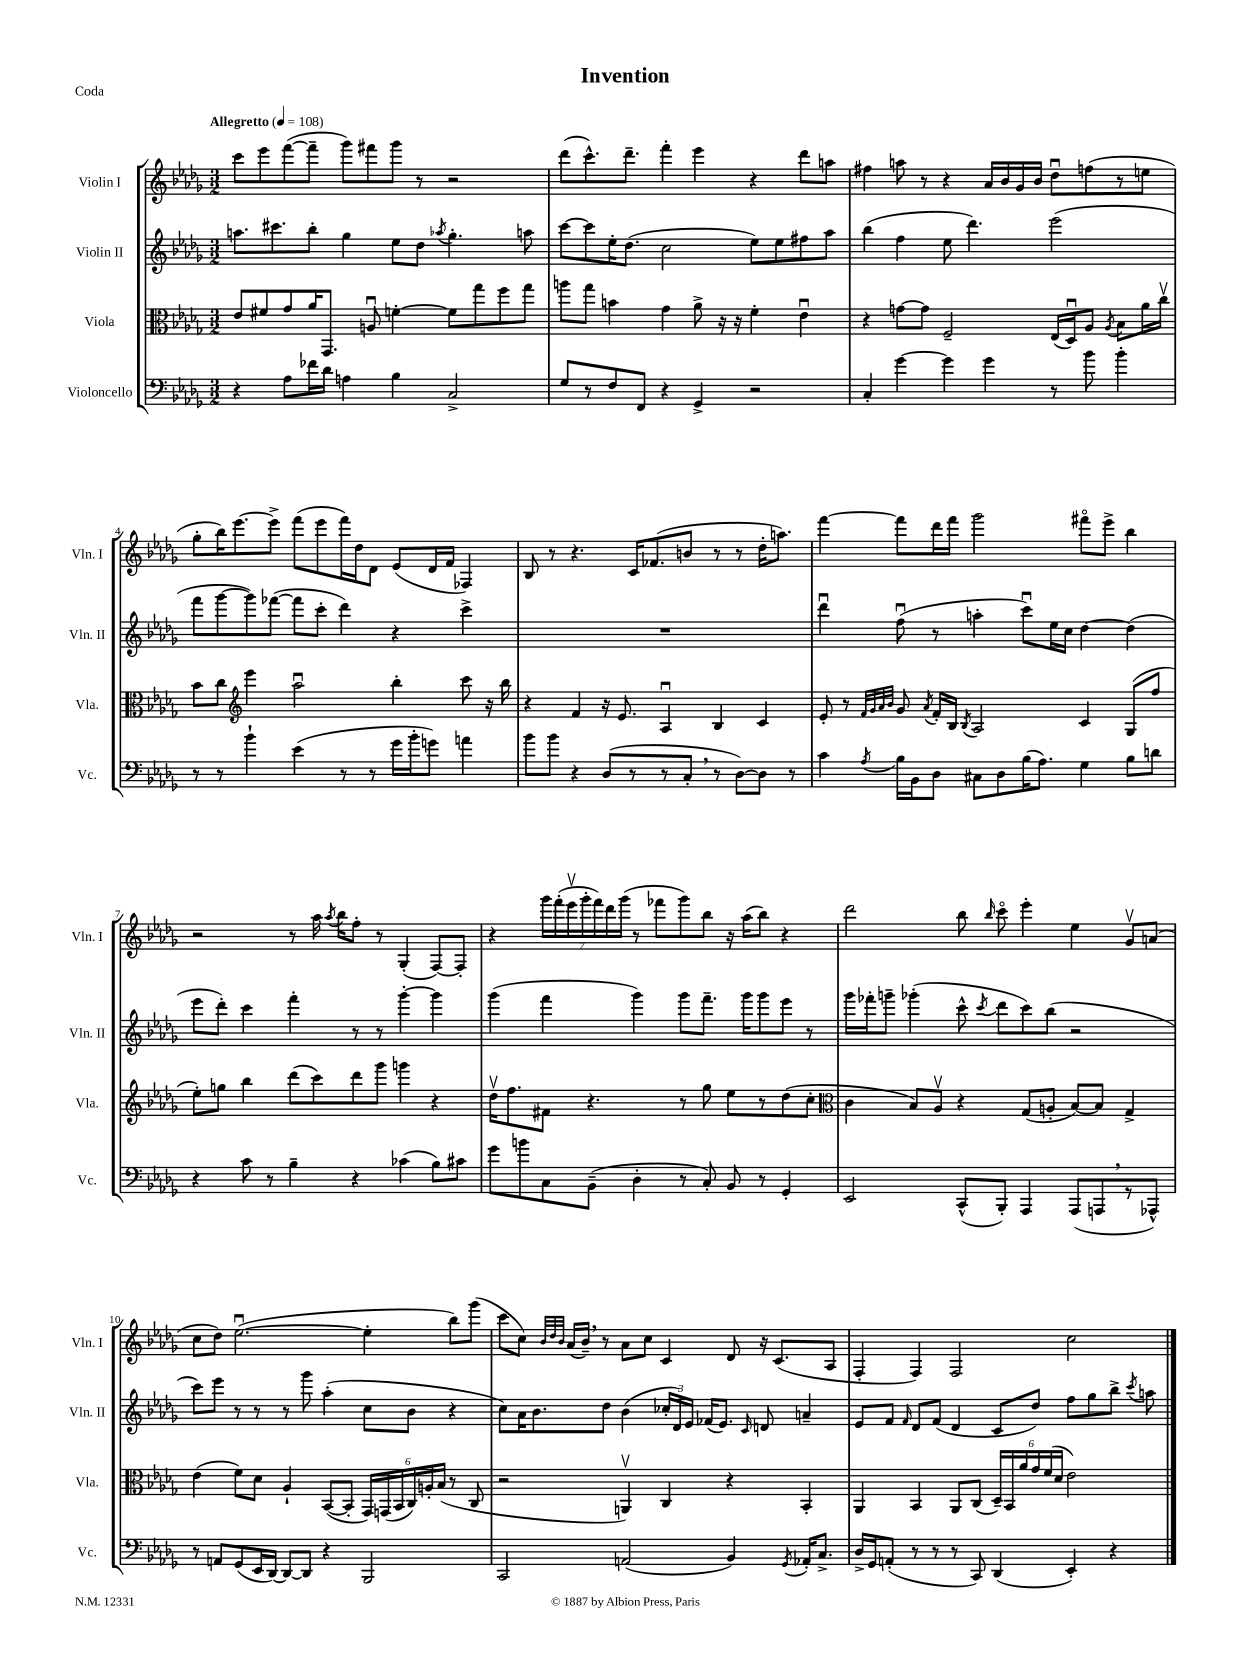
\header { title = "Invention" piece = "Coda" }
<<
\new StaffGroup <<
\new Staff = "s0" \with { instrumentName = "Violin I" shortInstrumentName = "Vln. I" } {
    \clef treble \key des \major \numericTimeSignature \time 3/2 \tempo "Allegretto" 4 = 108
    \autoBeamOff c'''8[ ees'''8 f'''8~( f'''8]-- ges'''8[) fis'''8 ges'''8] r8 r2 |
    des'''8[( c'''8.-^) des'''8.]-- f'''4-. ees'''4 r4 des'''8[ a''8] |
    fis''4 a''8 r8 r4 aes'16[ bes'16 ges'16 bes'16] des''8[\downbow f''8( r8 e''8] |
    ges''8[-. bes''16) ees'''8.~ ees'''8]-> f'''8[( ees'''8 f'''16) des''16 des'8] ees'8[( des'16 f'16] fes4) |
    bes8 r8 r4. c'16[ fes'8.( b'8] r8 r8 des''16[-. a''8.]) |
    f'''4~ f'''8[ des'''16 f'''16] ges'''2 fis'''8[\flageolet ees'''8]-> bes''4 |
    r2 r8 aes''16 \acciaccatura { aes''8 } bes''16[ f''8]-. r8 ges4-.( f8[~) f8]-. |
    r4 \tuplet 7/4 { ges'''16[ f'''16-.( ees'''16\upbow ges'''16-. f'''16) des'''16 ges'''16]( } r8 fes'''8[ ges'''8) bes''8] r16 aes''16[( bes''8]) r4 |
    des'''2 bes''8 \grace { bes''16 } c'''8\flageolet ees'''4-. ees''4 ges'8[\upbow a'8]( |
    c''8[ des''8]) ees''2.~\downbow( ees''4-. bes''8[) ges'''8]( |
    c'''8[ c''8]) \grace { bes'32[ des''32 bes'32] } aes'16[( bes'16]--) \breathe r8 aes'8[ c''8] c'4 des'8 r16 c'8.[( aes8] |
    f4-. f4) f2 c''2 \bar "|." |
}
\new Staff = "s1" \with { instrumentName = "Violin II" shortInstrumentName = "Vln. II" } {
    \clef treble \key des \major \numericTimeSignature \time 3/2
    \autoBeamOff a''8.[ cis'''8. bes''8]-. ges''4 ees''8[ des''8] \acciaccatura { aes''8 } ges''4.-. a''8 |
    c'''8[~ c'''8 ees''16-. des''8.]( c''2 ees''8[) ees''8 fis''8 aes''8] |
    bes''4( f''4 ees''8 des'''4.) ees'''2( |
    f'''8[ ges'''8~ ges'''8) fes'''8]~( fes'''8[ c'''8]-. des'''4) r4 c'''4-> |
    R1. |
    des'''4\downbow f''8\downbow( r8 a''4-. c'''8[\downbow) ees''16 c''16] des''4~ des''4( |
    ees'''8[ des'''8]-.) c'''4 f'''4-. r8 r8 ges'''4~-. ges'''4 |
    ges'''4( f'''4 ges'''4) ges'''8[ f'''8.]-- ges'''16[ ges'''8 ees'''8] r8 |
    ges'''16[ fes'''16-. g'''8]-- ges'''4-.( c'''8-^ \acciaccatura { c'''8 } des'''8[ c'''8) bes''8]( r2 |
    c'''8[) ees'''8] r8 r8 r8 ges'''8 aes''4-.( c''8[ bes'8] r4 |
    c''8[) aes'16 bes'8. des''8] bes'4( \tuplet 3/2 { ces''16[-. des'16) ees'16] } fes'16[( ees'8.]) \grace { c'16 } d'8 a'4-- |
    ees'8[ f'8] \grace { f'16 } des'8[ f'8]( des'4 c'8[ des''8]) f''8[ ges''8 bes''8]-> \acciaccatura { c'''8 } a''8 \bar "|." |
}
\new Staff = "s2" \with { instrumentName = "Viola" shortInstrumentName = "Vla." } {
    \clef alto \key des \major \numericTimeSignature \time 3/2
    \autoBeamOff ees'8[ fis'8 ges'8 aes'16 ges,8.] a8\downbow f'4~-. f'8[ ges''8 f''8 ges''8] |
    a''8[ ges''8] b'4 ges'4 aes'8-> r16 r16 f'4-. ees'4\downbow |
    r4 g'8[~ g'8] f2-- ees16[( des16\downbow) aes8] \acciaccatura { aes8 } bes8[ aes'16 c''16]\upbow |
    bes'8[ c''8] \clef treble ees'''4 aes''2\downbow bes''4-. c'''8 r16 bes''16 |
    r4 f'4 r16 ees'8. aes4\downbow bes4 c'4 |
    ees'8-. r8 \grace { f'32[ ges'32 aes'32 bes'32] } ges'8 \acciaccatura { aes'8 } f'16[-. bes16] \acciaccatura { bes8 } aes2 c'4 ges8[( f''8] |
    ees''8[-.) g''8] bes''4 des'''8[( c'''8) des'''8 ges'''8] g'''4 r4 |
    des''16[\upbow f''8. fis'8] r4. r8 ges''8 ees''8[ r8 des''8( c''8]-. |
    \clef alto c'4 bes8[) aes8]\upbow r4 ges8[( a8]-. bes8[~) bes8] ges4-> |
    ees'4( f'8[) des'8] aes4-! bes,8[~( bes,8]-. \tuplet 6/4 { ges,16[) g,16( bes,16 c16) a16-. bes16]( } r8 c8 |
    r2 a,4\upbow) c4 r4 bes,4-. |
    aes,4 bes,4 aes,8[ c8]( \tuplet 6/4 { des16[--) bes,16 aes'16 ges'16 f'16( des'16] } ees'2) \bar "|." |
}
\new Staff = "s3" \with { instrumentName = "Violoncello" shortInstrumentName = "Vc." } {
    \clef bass \key des \major \numericTimeSignature \time 3/2
    \autoBeamOff r4 aes8[ fes'16 des'16] a4 bes4 c2-> |
    ges8[ r8 f8 f,8] r4 ges,4-> r2 |
    c4-. ges'4~ ges'4 ges'4 r8 bes'8 bes'4-. |
    r8 r8 bes'4-! ees'4( r8 r8 ges'16[ bes'16-. g'8]) a'4 |
    bes'8[ bes'8] r4 des8[( r8 r8 c8]-. \breathe r8 des8[~) des8] r8 |
    c'4 \acciaccatura { aes8 } bes16[ bes,16 des8] cis8[ des8 bes16( aes8.]) ges4 bes8[ d'8] |
    r4 c'8 r8 bes4-- r4 ces'4( bes8[) cis'8] |
    ges'8[ b'8 c8 bes,8]--( des4-. r8 c8-.) bes,8 r8 ges,4-. |
    ees,2 c,8[-^( bes,,8]-.) aes,,4 aes,,8[( a,,8 \breathe r8 aes,,8]-^) |
    r8 a,8[ ges,8( ees,16 des,16]~) des,8[~ des,8] r4 bes,,2 |
    c,2 a,2( bes,4) \acciaccatura { ges,8 } aes,16[-. c8.]-> |
    des16[-> ges,16 a,8]-.( r8 r8 r8 c,8) des,4( ees,4-.) r4 \bar "|." |
}
>>
>>
